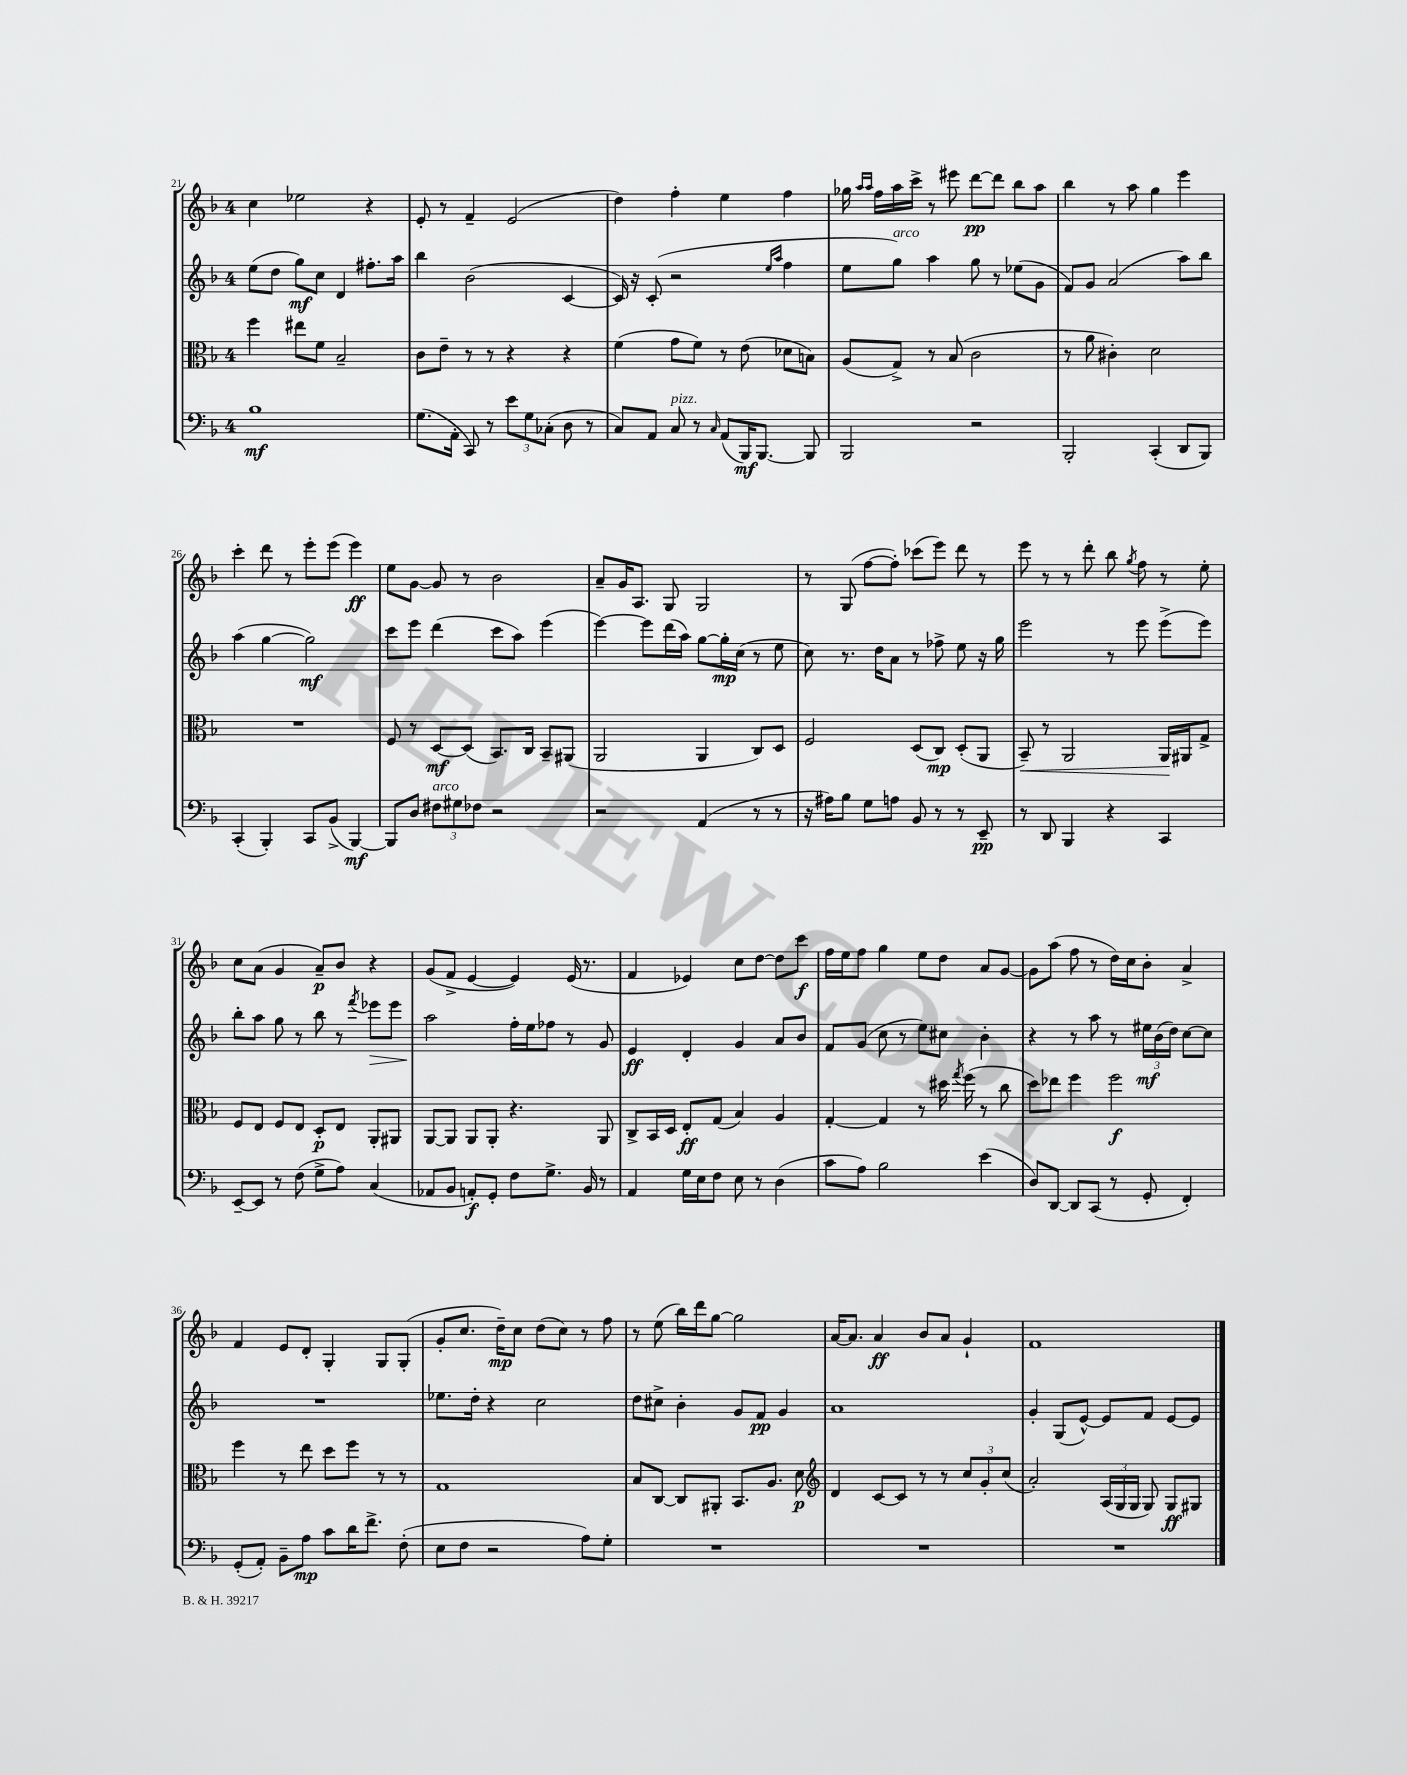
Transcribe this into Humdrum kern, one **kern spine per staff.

**kern	**dynam	**kern	**dynam	**kern	**dynam	**kern	**dynam
*part4	*part4	*part3	*part3	*part2	*part2	*part1	*part1
*staff4	*staff4	*staff3	*staff3	*staff2	*staff2	*staff1	*staff1
*clefF4	*	*clefC3	*	*clefG2	*	*clefG2	*
*k[b-]	*	*k[b-]	*	*k[b-]	*	*k[b-]	*
*M4/4	*	*M4/4	*	*M4/4	*	*M4/4	*
=21	=21	=21	=21	=21	=21	=21	=21
1B-	mf	4ff\	.	(8ee\L	.	4cc\	.
.	.	.	.	8dd\J	.	.	.
.	.	8ee#X\L	.	8gg\L)	mf	2ee-X\	.
.	.	8f\J	.	8cc\J	.	.	.
.	.	2B-~/	.	4d/	.	.	.
.	.	.	.	8.ff#X'\L	.	4r	.
.	.	.	.	16aa\Jk	.	.	.
=22	=22	=22	=22	=22	=22	=22	=22
(8.G\L	.	8c\L	.	4bb-\	.	8e'/	.
.	.	8e~\J	.	.	.	8r	.
16AA'\Jk	.	.	.	.	.	.	.
8CC/)	.	8r	.	(2b-\	.	4f~/	.
8r	.	8r	.	.	.	.	.
12e\L	.	4r	.	.	.	(2e/	.
12G\	.	.	.	.	.	.	.
(12C-X'\J	.	.	.	.	.	.	.
8D\	.	4r	.	[4c/	.	.	.
8r	.	.	.	.	.	.	.
=23	=23	=23	=23	=23	=23	=23	=23
8C/L)	.	(4f\	.	16c/])	.	4dd\)	.
.	.	.	.	16r	.	.	.
8AA/J	.	.	.	(8c'/	.	.	.
!LO:TX:a:i:t=pizz.	!	!	!	!	!	!	!
8C/	.	8g\L	.	2r	.	4ff'\	.
8r	.	8f\J)	.	.	.	.	.
16qqC/	.	.	.	.	.	.	.
(8AA/L	.	8r	.	.	.	4ee\	.
16BBB-/K)	mf	(8e\	.	.	.	.	.
[8.BBB-/J	.	.	.	.	.	.	.
.	.	.	.	16qqee/LL	.	.	.
.	.	.	.	16qqaa/JJ	.	.	.
.	.	8d-X\L	.	4ff\	.	4ff\	.
8BBB-/]	.	8Bn\J)	.	.	.	.	.
=24	=24	=24	=24	=24	=24	=24	=24
2BBB-/	.	(8A/L	.	8ee\L	.	16gg-X\	.
.	.	.	.	.	.	16qqaa/LL	.
.	.	.	.	.	.	16qqaa/JJ	.
.	.	.	.	.	.	16ff\LL	.
!	!	!	!	!LO:TX:a:i:t=arco	!	!	!
.	.	8G^/J)	.	8gg\J)	.	16aa\	.
.	.	.	.	.	.	16ccc^\JJ	.
.	.	8r	.	4aa\	.	8r	.
.	.	(8B-/	.	.	.	8eee#X\	.
2r	.	2c\	.	8gg\	.	[8ddd\L	pp
.	.	.	.	8r	.	8ddd\J]	.
.	.	.	.	(8ee-X\L	.	8bb-\L	.
.	.	.	.	8g\J	.	8aa\J	.
=25	=25	=25	=25	=25	=25	=25	=25
2BBB-'/	.	8r	.	8f/L)	.	4bb-\	.
.	.	8a\	.	8g/J	.	.	.
.	.	4c#X'\)	.	(2a/	.	8r	.
.	.	.	.	.	.	8aa\	.
(4CC'/	.	2d\	.	.	.	4gg\	.
8DD/L	.	.	.	8aa\L)	.	4eee\	.
8BBB-/J)	.	.	.	8bb-\J	.	.	.
!!LO:LB:g=z
=26	=26	=26	=26	=26	=26	=26	=26
(4CC'/	.	1r	.	(4aa\	.	4ccc'\	.
4BBB-'/)	.	.	.	[4gg\	.	8ddd\	.
.	.	.	.	.	.	8r	.
8CC/L	.	.	.	2gg\])	mf	8eee'\L	.
(8BB-^/J	.	.	.	.	.	(8eee\J	.
[4BBB-/)	mf	.	.	.	.	4eee\)	ff
=27	=27	=27	=27	=27	=27	=27	=27
8BBB-/L]	.	8F/	.	8ccc\L	.	8ee\L	.
8D/J	.	8r	.	8eee\J	.	[8g\J	.
!LO:TX:a:i:t=arco	!	!	!	!	!	!	!
12F#X\L	.	[8D/L	mf	(4ddd\	.	8g/]	.
12G#X\	.	.	.	.	.	.	.
.	.	(8D/J]	.	.	.	8r	.
12F-X\J	.	.	.	.	.	.	.
2r	.	8.BB-/L)	.	8ccc\L	.	2b-\	.
.	.	.	.	8aa\J)	.	.	.
.	.	16C/Jk	.	.	.	.	.
.	.	8BB-~/L	.	(4eee\	.	.	.
.	.	(8AA#X/J	.	.	.	.	.
=28	=28	=28	=28	=28	=28	=28	=28
2r	.	2AA/	.	[4eee\)	.	8a~/L	.
.	.	.	.	.	.	16g/K	.
.	.	.	.	.	.	8.A/J	.
.	.	.	.	8eee\L]	.	.	.
.	.	.	.	(16ddd\L	.	8G/	.
.	.	.	.	16aa\JJ)	.	.	.
(4AA/	.	4AA/	.	[8gg\L	.	2G/	.
.	.	.	.	16gg'\L]	mp	.	.
.	.	.	.	(16cc\JJ	.	.	.
8r	.	8C/L)	.	8r	.	.	.
8r	.	8D/J	.	8ee\	.	.	.
=29	=29	=29	=29	=29	=29	=29	=29
16r	.	2F/	.	8cc\)	.	8r	.
16A#X\KL)	.	.	.	.	.	.	.
8B-\J	.	.	.	8.r	.	(8G/	.
8G\L	.	.	.	.	.	[8ff\L	.
.	.	.	.	16dd\KL	.	.	.
8An\J	.	.	.	8a\J	.	8ff'\J])	.
8BB-/	.	(8D/L	.	8r	.	(8ccc-X\L	.
8r	.	8C/J)	mp	8ff-X^\	.	8eee\J)	.
8r	.	(8D'/L	.	8ee\	.	8ddd\	.
8EE~/	pp	8AA/J	.	16r	.	8r	.
.	.	.	.	16gg\	.	.	.
=30	=30	=30	=30	=30	=30	=30	=30
!	!	!	!LO:HP:b	!	!	!	!
8r	.	8BB-~/)	<	2eee\	.	8eee\	.
8DD/	.	8r	.	.	.	8r	.
4BBB-/	.	2AA/	.	.	.	8r	.
.	.	.	.	.	.	8ddd'\	.
4r	.	.	.	8r	.	8bb-\	.
.	.	.	.	.	.	8qgg/	.
.	.	.	.	8eee\	.	8ff\	.
4CC/	.	16AA/LL	.	(8eee^\L	.	8r	.
.	.	16AA#X/J	[	.	.	.	.
.	.	8G^/J	.	8eee\J)	.	8ee'\	.
!!LO:LB:g=z
=31	=31	=31	=31	=31	=31	=31	=31
[8EE~/L	.	8F/L	.	8bb-'\L	.	8cc\L	.
8EE/J]	.	8E/J	.	8aa\J	.	(8a\J	.
8r	.	8F/L	.	8gg\	.	4g/	.
(8F\	.	8E/J	.	8r	.	.	.
8G^\L	.	8D'/L	p	8bb-\	.	8a~/L)	p
8A\J)	.	8E/J	.	8r	.	8b-/J	.
.	.	.	.	8qfff/	.	.	.
!	!	!	!	!	!LO:HP:b	!	!
(4C/	.	8AA'/L	.	8eee-X\L	>	4r	.
.	.	8AA#X/J	.	8eee-\J	.	.	.
=32	=32	=32	=32	=32	=32	=32	=32
8AA-X/L	.	[8AA/L	.	2aa\	.	(8g/L	.
8BB-/J	.	8AA/J]	.	.	.	8f^/J	.
8AAn'/L)	f	8AA/L	.	.	.	[4e/	.
8GG'/J	.	8AA'/J	.	.	.	.	.
8F\L	.	4.r	.	16ff'\LL	]	4e/])	.
.	.	.	.	16ee\J	.	.	.
8.G^\J	.	.	.	8ff-X\J	.	.	.
.	.	.	.	8r	.	(16e/	.
16BB-/	.	.	.	.	.	8.r	.
8r	.	8AA/	.	8g/	.	.	.
=33	=33	=33	=33	=33	=33	=33	=33
4AA/	.	8C^/L	.	4e/	ff	4f/	.
.	.	16BB-/L	.	.	.	.	.
.	.	16D/JJ	.	.	.	.	.
16G\LL	.	8E'/L	ff	4d'/	.	4e-X/)	.
16E\J	.	.	.	.	.	.	.
8F\J	.	(8G/J	.	.	.	.	.
8E\	.	4B-/)	.	4g/	.	8cc\L	.
8r	.	.	.	.	.	[8dd\J	.
(4D\	.	4A/	.	8a/L	.	8dd\L]	.
.	.	.	.	8b-/J	.	8ccc\J	f
=34	=34	=34	=34	=34	=34	=34	=34
8c\L	.	[4G'/	.	8f/L	.	16ff\LL	.
.	.	.	.	.	.	16ee\J	.
8A\J)	.	.	.	(8g/J	.	8ff\J	.
2B-\	.	4G/]	.	8cc\	.	4gg\	.
.	.	.	.	8r	.	.	.
.	.	8r	.	8ee\L)	.	8ee\L	.
.	.	16dd#X\	.	8cc#X\J	.	8dd\J	.
.	.	8qgg/	.	.	.	.	.
.	.	(16ff\	.	.	.	.	.
(4e\	.	8r	.	4b-'\	.	8a/L	.
.	.	8cc\	.	.	.	[8g/J	.
=35	=35	=35	=35	=35	=35	=35	=35
8D/L)	.	8dd\L)	.	4r	.	8g\L]	.
[8DD/J	.	8ee-X\J	.	.	.	(8aa\J	.
8DD/L]	.	4ff\	.	8r	.	8ff\	.
(8CC/J	.	.	.	8aa\	.	8r	.
8r	.	2ff\	f	8r	.	16dd\LL)	.
.	.	.	.	.	.	16cc\J	.
8GG'/	.	.	.	24ee#X\LL	mf	8b-'\J	.
.	.	.	.	(24b-\	.	.	.
.	.	.	.	24dd\JJ)	.	.	.
4FF'/)	.	.	.	[8cc\L	.	4a^/	.
.	.	.	.	8cc\J]	.	.	.
!!LO:LB:g=z
=36	=36	=36	=36	=36	=36	=36	=36
(8GG'/L	.	4ff\	.	1r	.	4f/	.
8AA'/J)	.	.	.	.	.	.	.
8BB-~\L	.	8r	.	.	.	8e/L	.
8A\J	mp	8ee\	.	.	.	8d'/J	.
8c\L	.	8dd\L	.	.	.	4G'/	.
16d\K	.	8ff\J	.	.	.	.	.
8.f^\J	.	.	.	.	.	.	.
.	.	8r	.	.	.	8G/L	.
(8F'\	.	8r	.	.	.	(8G'/J	.
=37	=37	=37	=37	=37	=37	=37	=37
8E\L	.	1G	.	8.ee-X\L	.	8g'/L	.
8F\J	.	.	.	.	.	8.cc/J	.
.	.	.	.	16dd'\Jk	.	.	.
2r	.	.	.	4r	.	.	.
.	.	.	.	.	.	16dd~\KL)	mp
.	.	.	.	.	.	8cc\J	.
.	.	.	.	2cc\	.	(8dd\L	.
.	.	.	.	.	.	8cc\J)	.
8A\L)	.	.	.	.	.	8r	.
8G'\J	.	.	.	.	.	8ff\	.
=38	=38	=38	=38	=38	=38	=38	=38
1r	.	8B-/L	.	8dd\L	.	8r	.
.	.	[8C/J	.	8cc#X^\J	.	(8ee\	.
.	.	8C/L]	.	4b-'\	.	16bb-\LL)	.
.	.	.	.	.	.	16ddd\J	.
.	.	8AA#X'/J	.	.	.	[8gg\J	.
.	.	8.BB-/L	.	8g/L	.	2gg\]	.
.	.	.	.	8f/J	pp	.	.
.	.	8.A/J	.	.	.	.	.
.	.	.	.	4g/	.	.	.
.	.	8d\	p	.	.	.	.
=39	=39	=39	=39	=39	=39	=39	=39
*	*	*clefG2	*	*	*	*	*
1r	.	4d/	.	1a	.	[16a/KL	.
.	.	.	.	.	.	8.a/J]	.
.	.	[8c/L	.	.	.	4a/	ff
.	.	8c/J]	.	.	.	.	.
.	.	8r	.	.	.	8b-/L	.
.	.	8r	.	.	.	8a/J	.
.	.	12cc/L	.	.	.	4g`/	.
.	.	12g'/	.	.	.	.	.
.	.	(12cc/J	.	.	.	.	.
=40	=40	=40	=40	=40	=40	=40	=40
1r	.	2a'/)	.	4g'/	.	1f	.
.	.	.	.	(8G/L	.	.	.
.	.	.	.	[8e^^/J)	.	.	.
.	.	(24A/LL	.	8e/L]	.	.	.
.	.	24G/	.	.	.	.	.
.	.	24G/JJ	.	.	.	.	.
.	.	8G/)	.	8f/J	.	.	.
.	.	8G/L	ff	[8e/L	.	.	.
.	.	8G#X/J	.	8e/J]	.	.	.
==	==	==	==	==	==	==	==
*-	*-	*-	*-	*-	*-	*-	*-
